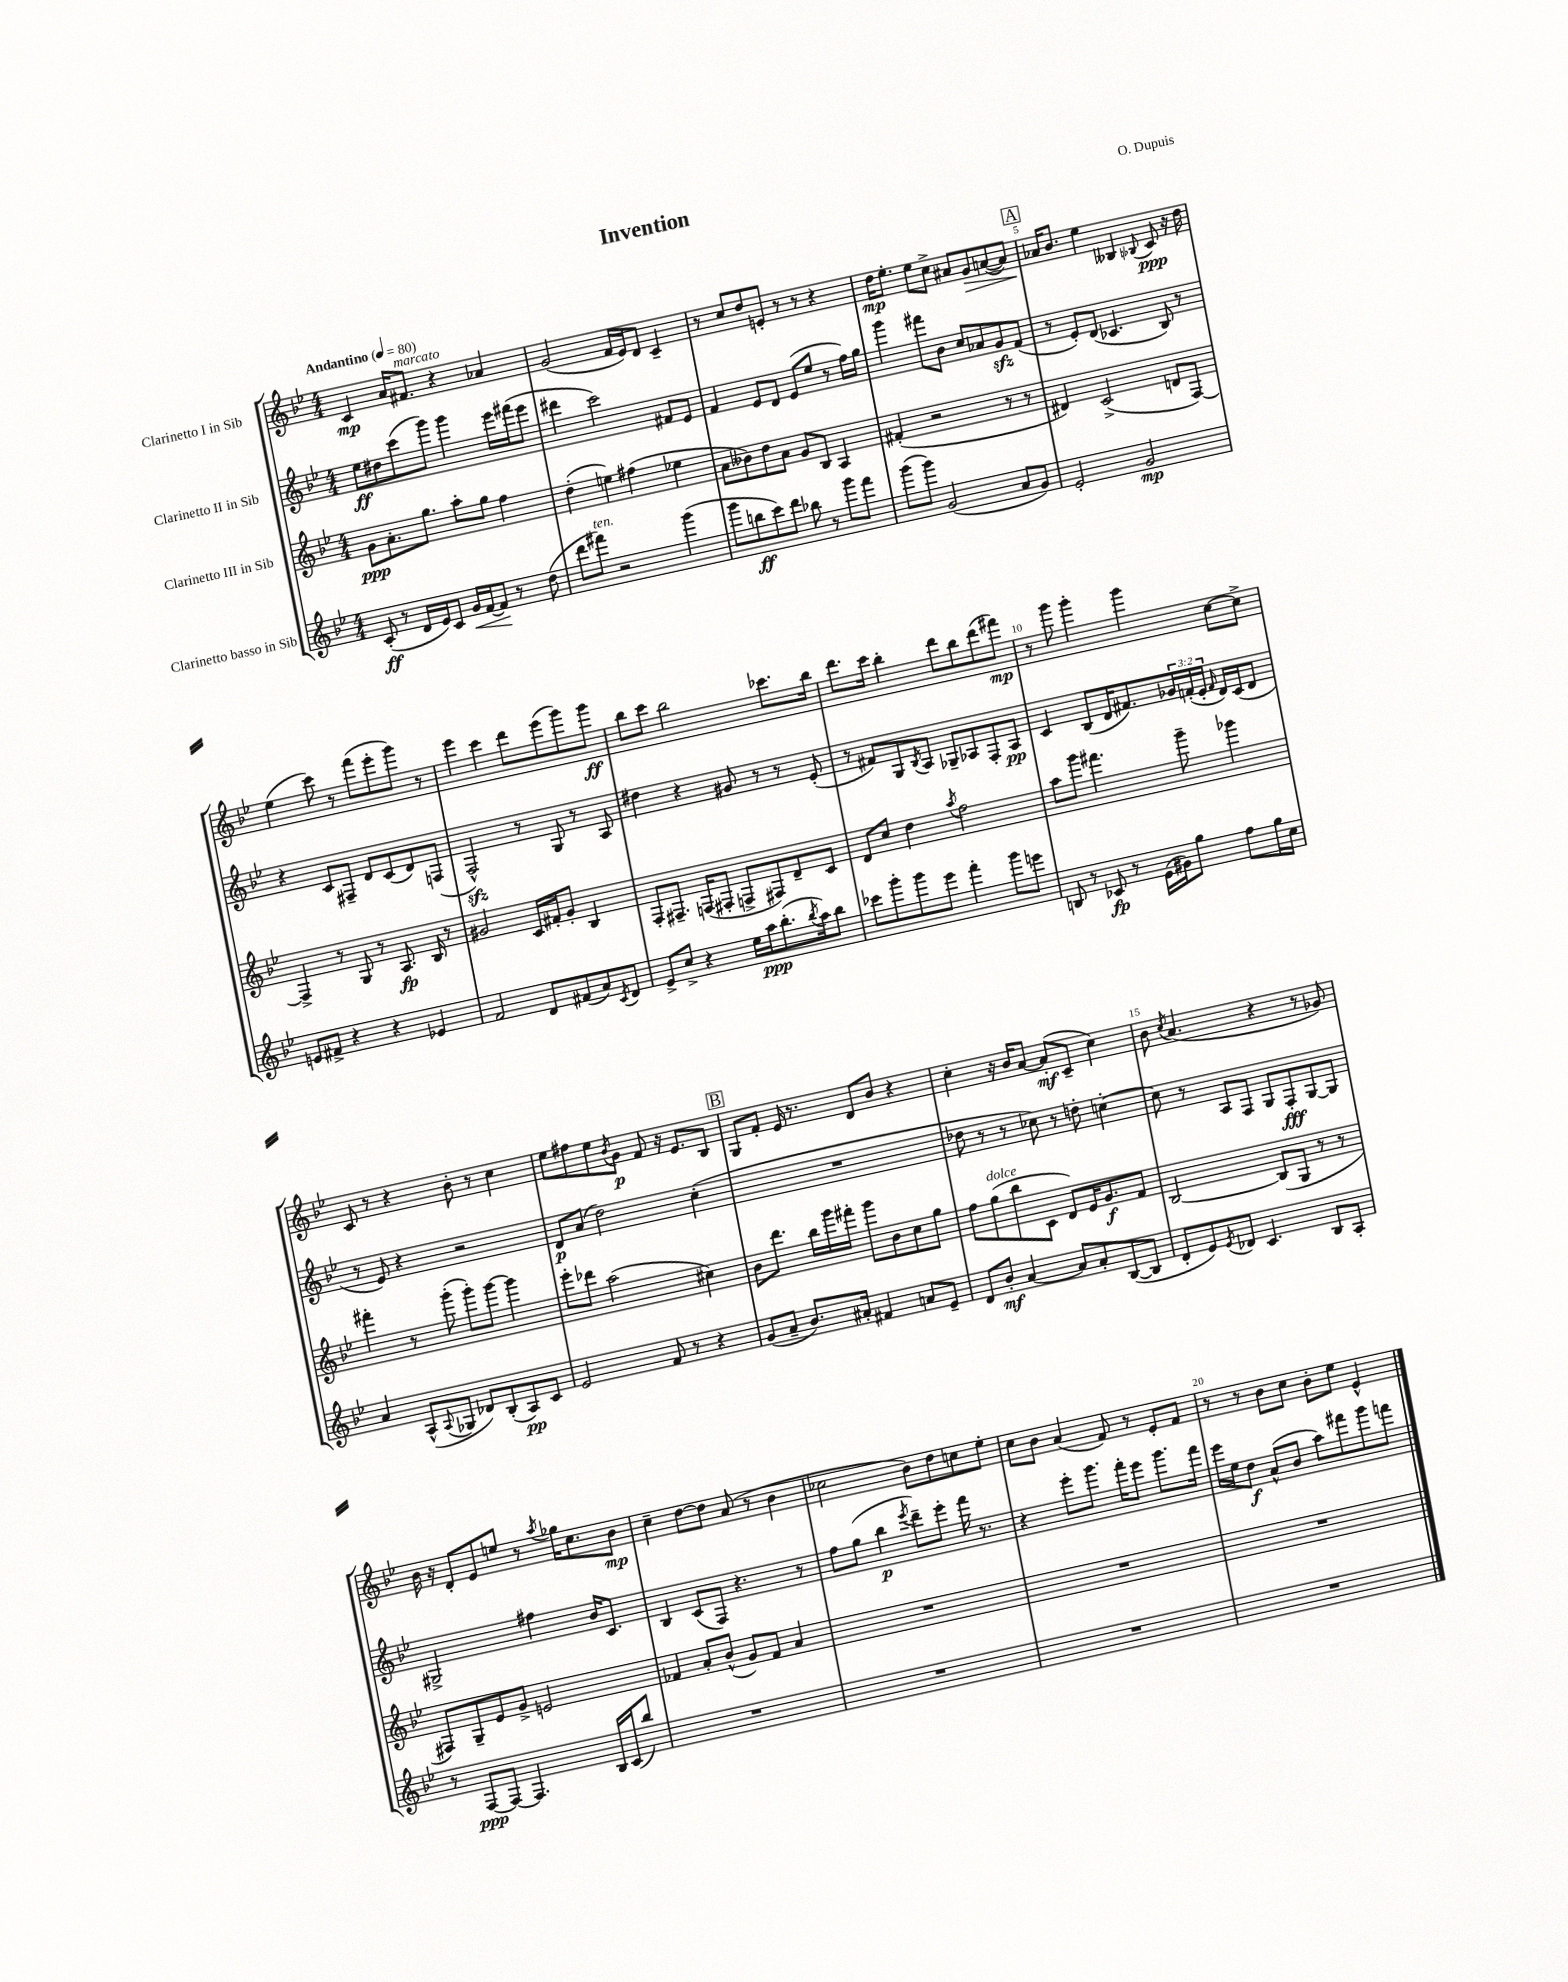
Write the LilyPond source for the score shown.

\header { title = "Invention" composer = "O. Dupuis" }
<<
\new StaffGroup <<
\new Staff = "s0" \with { instrumentName = "Clarinetto I in Sib" } {
    \clef treble \key bes \major \numericTimeSignature \time 4/4 \tempo "Andantino" 4 = 80
    c'4\mp a'16 fis'8.^\markup { \italic "marcato" } r4 aes'4 |
    g'2( f'16 ees'16) d'8 c'4-- |
    r8 c''8 d''8 e'8-. r8 r8 r4 |
    d''16\mp ees''8.-. ees''8 c''8-> ais'8 g'8\> a'8~( a'8) |
    \mark \markup { \box "A" } aes'16\! bes'8. ees''4 beses4 \appoggiatura { bes8 } c'8\ppp r16 d''16 |
    ees''4( c'''8) r8 f'''8( ees'''8-. g'''8) r8 |
    ees'''4 c'''4 d'''8 ees'''8( g'''8) g'''8\ff |
    bes''8 c'''8 bes''2 ces'''8. bes''16 |
    d'''8. c'''16 bes''4-. d'''8 bes''8 d'''8( fis'''8\mp) |
    r8 g'''8 g'''4-. g'''4 c''8~ c''8-> |
    c'8 r8 r4 bes'8-. r8 c''4 |
    ees''8 fis''8 ees''8 \acciaccatura { bes'8 } g'8\p f'8 r16 ees'8. bes8 |
    \mark \markup { \box "B" } g8 f'8-. ees'16 r8. d'8 bes'8 r4 |
    c''4-. r16 bes'16 a'8~ a'8-.\mf( c'8-- c''4) |
    bes'8 \acciaccatura { c''8 } a'4.( r4 r8 ges'8) |
    bes'16 r16 d'8-. ees'8 e''8 r8 \acciaccatura { a''8 } ges''16 c''8. bes'8\mp |
    c''4-- d''8~ d''8 a'8( r8 bes'4 |
    ces''2 bes'8) d''8 c''8 ees''8-. |
    c''8 bes'8 a'4( f'8) r8 ees'8-. f'8 |
    r8 r8 bes'8 c''8 bes'8-. ees''8 ees'4-^ \bar "|." |
}
\new Staff = "s1" \with { instrumentName = "Clarinetto II in Sib" } {
    \clef treble \key bes \major \numericTimeSignature \time 4/4 \override Staff.TupletNumber.text = #tuplet-number::calc-fraction-text
    ees''8\ff dis''8 c'''8( g'''8) g'''4 ees'''16 fis'''16( ees'''8 |
    dis'''4 c'''2) fis'8 ees'8 |
    f'4 ees'8 d'8 ees'8( ees''8 r8 f''16) g''16 |
    g'''4 fis'''8 bes'8 c''8 aes'8 g'8\sfz f'8( |
    \mark \markup { \box "A" } r8 ees'8-.) d'8( ces'4. bes8) r8 |
    r4 c'8 fis8-- d'8 c'8( d'8) f8( |
    f2-^\sfz) r8 g8 r8 a8 |
    dis''4 r4 gis'8 r8 r8 ees'8-.( |
    r8 fis'8) g8 \acciaccatura { bes8 } a8 ges8-- aes8 f8-. aes8\pp |
    c'4 bes8( d'16 fis'8.) \tuplet 3/2 { ges'16 f'16-.( ees'16-. } \grace { f'16 } d'16) c'16( d'8 |
    r8 ees'8) r4 r2 |
    d'8\p a'8( d''2) c''4-.( |
    \mark \markup { \box "B" } R1 |
    des''8 r8 r8 ces''8) r8 d''8-. c''4~-. |
    c''8 r8 a8 f8 g8 f8-.\fff g8~ g8 |
    gis2-> fis''4 bes'16 c'8. |
    bes4 c'8( f8) r4. r8 |
    f''8 g''8( bes''4\p \acciaccatura { ees'''8 } d'''8--) ees'''8-. f'''16 r8. |
    r4 ees'''8-. g'''8. f'''16-. ees'''8 g'''8. f'''16 |
    ees'''16 ees''16 d''8\f a'8-^( bes'8 a''8) fis'''8 g'''8 f'''8 \bar "|." |
}
\new Staff = "s2" \with { instrumentName = "Clarinetto III in Sib" } {
    \clef treble \key bes \major \numericTimeSignature \time 4/4
    g'8\ppp a'8.-. g''8. a''8-. g''8 f''4 |
    d''4-.( e''4) fis''4( ees''4 |
    a'8 beses'8) d''8 a'8 g'8 bes8 a4 |
    fis'4-.( r2 r8 r8 |
    \mark \markup { \box "A" } dis'4) c'2->( d'8 f8~) |
    f4-> r8 g8 r8 a8.\fp bes16 r8 |
    gis'2 c'16 fis'16-. gis'8-. bes4 |
    f8-. fis8.-- f16( fis8-. f8-> fis8) d'8-- c'8 |
    d'8 c''8 d''4 \acciaccatura { a''8 } f''2 |
    a''8 g'''8 fis'''4. g'''8-- ges'''4 |
    fis'''4-. r8 g'''8-.( g'''8-.) g'''8~ g'''4 |
    ees'''8-. des'''8 a''2( cis''4) |
    \mark \markup { \box "B" } bes'8 d'''8. bes''16 g'''16 fis'''16-. g'''8 bes'8 c''8 g''8 |
    f''8 g''8^\markup { \italic "dolce" }( bes''8 c'8 d'8) ees'16 g'8.\f f'8 |
    bes2~ bes8( g8 r8 r8 |
    fis8) g8-- ees'8 g'8-> e'2 |
    fes'4 a'8-. bes'8-^( g'8) fes'8 a'4 |
    R1 |
    R1 |
    R1 \bar "|." |
}
\new Staff = "s3" \with { instrumentName = "Clarinetto basso in Sib" } {
    \clef treble \key bes \major \numericTimeSignature \time 4/4
    c'8-.\ff( r8 d'16 ees'16) c'8 g'16\< f'16~ f'8\! r8 d''8( |
    d'''8 fis'''8^\markup { \italic "ten." }) r2 g'''4( |
    g'''8 b''8\ff c'''8) d'''8 bes''8 r8 g'''8 f'''8 |
    g'''8( g'''8) g'2( a'8 g'8) |
    \mark \markup { \box "A" } ees'2-. g'2\mp |
    e'8 fis'8-> r4 r4 ees'4 |
    f'2 d'8 fis'8( a'8) \acciaccatura { c'8 } d'8 |
    ees'8-> c''8-> r4 ees''16 a''16\ppp bes''8.-.( \acciaccatura { bes''8 } a''16) bes''8 |
    ces'''8 g'''8-. g'''8 ees'''8 f'''4-. g'''8 e'''8 |
    b8 r8 ces'8\fp r8 ees'16( gis'16) g''8 f''8 g''16 c''16 |
    a'4 a8-^( \appoggiatura { a8 } ges8 des'8) bes8-.( a8\pp) c'8 |
    ees'2 f'8 r8 r4 |
    \mark \markup { \box "B" } g'8( a'8-- bes'8.) ais'16-. fis'4 a'8 ees'8-- |
    d'8 bes'8-.\mf a'4~ a'8 a'8-. bes8~( bes8 |
    d'8-. ees'8) \acciaccatura { ees'8 } des'8 c'4. bes8 a8-. |
    r8 f8~\ppp f8~ f4. bes16 c'16( bes''8) |
    R1 |
    R1 |
    R1 |
    R1 \bar "|." |
}
>>
>>
\layout { \context { \Score \override BarNumber.break-visibility = ##(#f #t #t) barNumberVisibility = #(every-nth-bar-number-visible 5) } }
